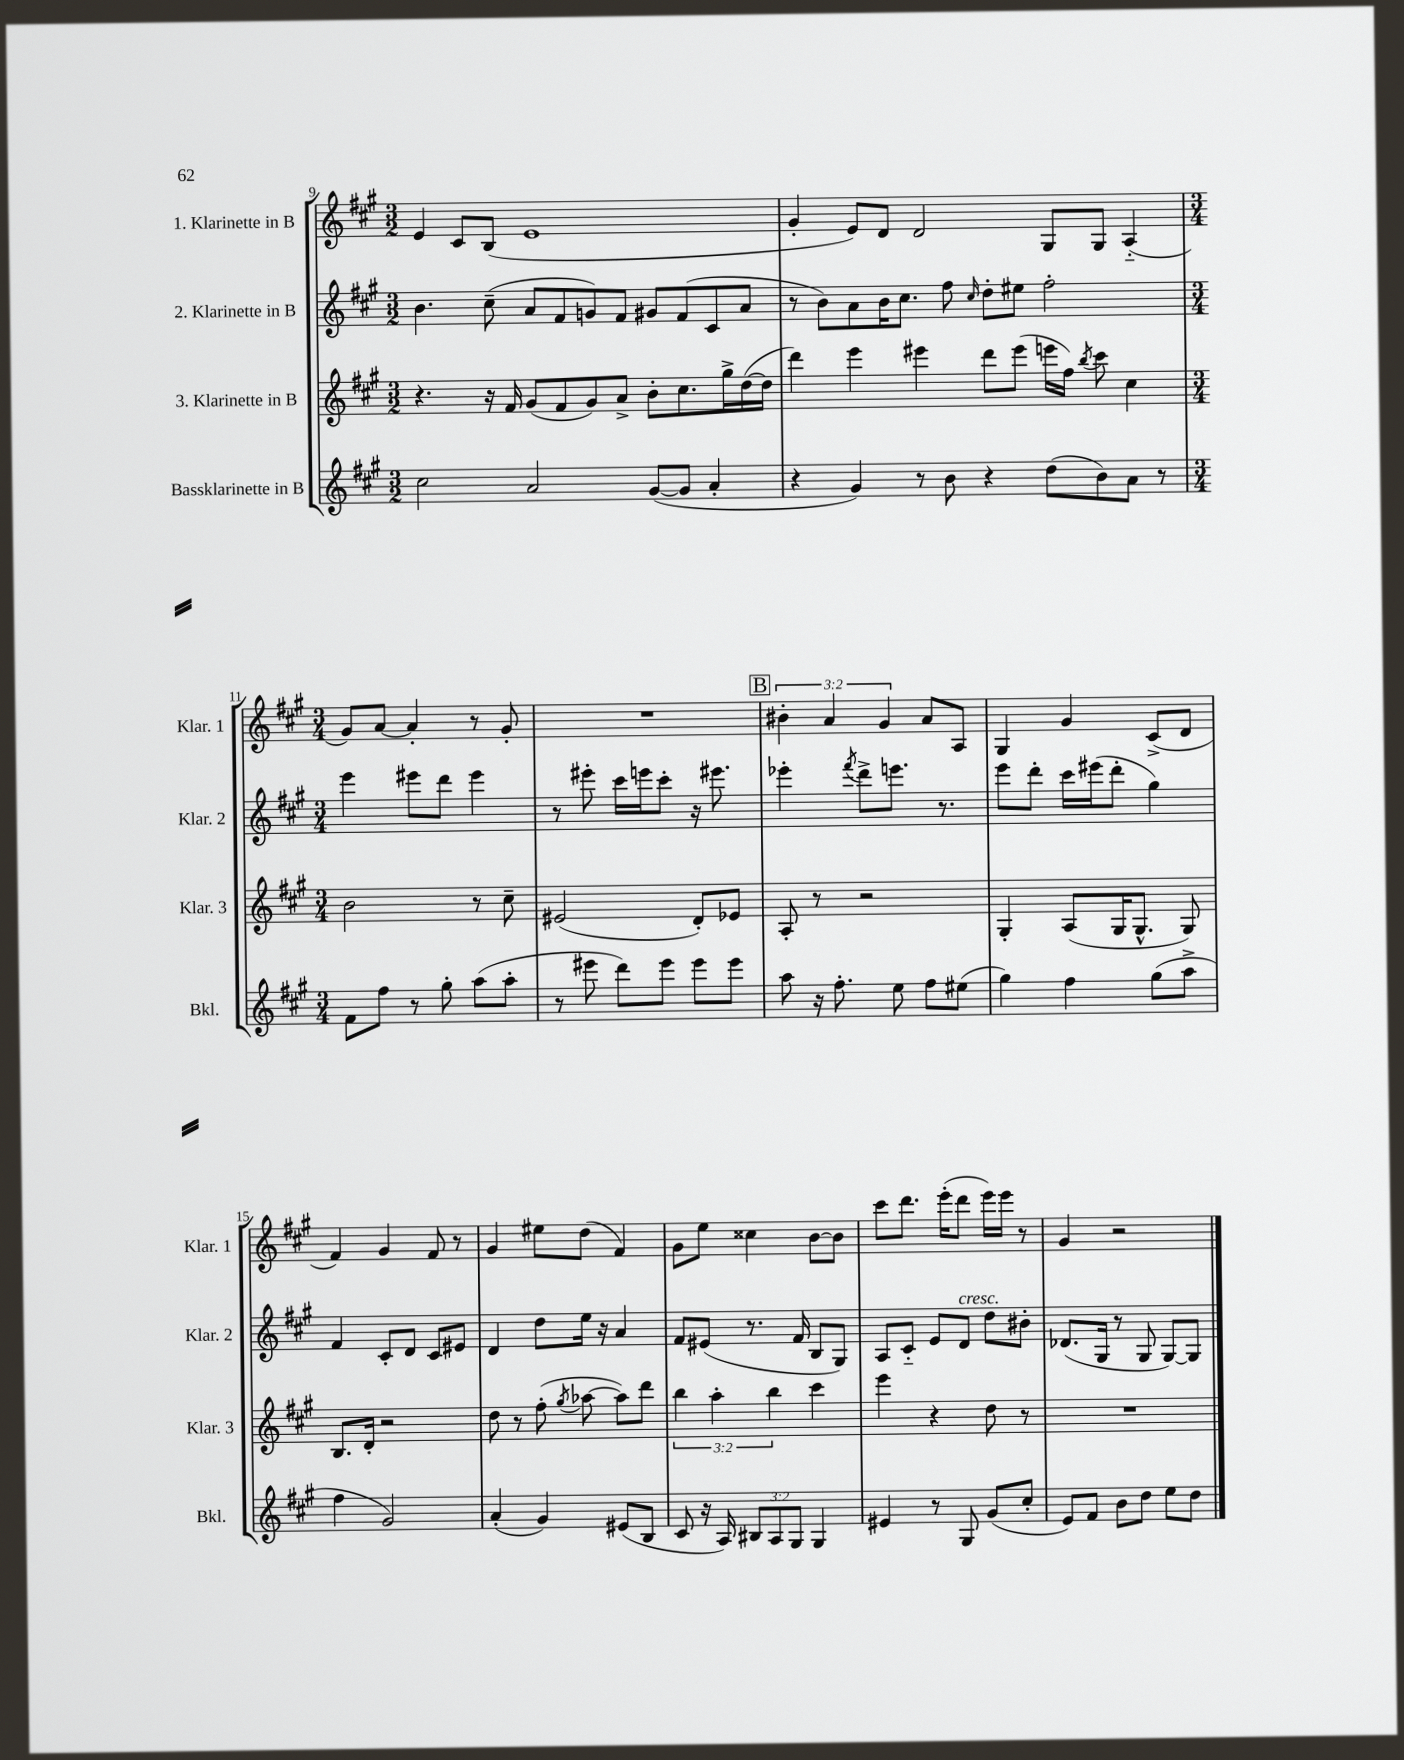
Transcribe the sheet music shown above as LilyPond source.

<<
\new StaffGroup <<
\new Staff = "s0" \with { instrumentName = "1. Klarinette in B" shortInstrumentName = "Klar. 1" } {
    \clef treble \key a \major \numericTimeSignature \time 3/2 \override Staff.TupletNumber.text = #tuplet-number::calc-fraction-text
    \autoBeamOff e'4 cis'8[ b8]( e'1 |
    gis'4-. e'8[) d'8] d'2 gis8[ gis8] a4-_( |
    \numericTimeSignature \time 3/4 gis'8[) a'8]~ a'4-. r8 gis'8-. |
    R2. |
    \mark \markup { \box "B" } \tuplet 3/2 { bis'4-. a'4 gis'4 } a'8[ a8] |
    gis4 gis'4 cis'8[->( d'8] |
    fis'4) gis'4 fis'8 r8 |
    gis'4 eis''8[ d''8]( fis'4) |
    gis'8[ e''8] cisis''4 b'8[~ b'8] |
    cis'''8[ d'''8.] e'''16[-.( d'''8] e'''16[) e'''16] r8 |
    gis'4 r2 \bar "|." |
}
\new Staff = "s1" \with { instrumentName = "2. Klarinette in B" shortInstrumentName = "Klar. 2" } {
    \clef treble \key a \major \numericTimeSignature \time 3/2
    \autoBeamOff b'4. cis''8--( a'8[ fis'8 g'8) fis'8] gis'8[ fis'8( cis'8 a'8] |
    r8 b'8[) a'8 b'16 cis''8.] fis''8 \grace { cis''16 } d''8[-. eis''8] fis''2-. |
    \numericTimeSignature \time 3/4 e'''4 eis'''8[ d'''8] eis'''4 |
    r8 eis'''8-. cis'''16[ e'''16 cis'''8]-. r16 eis'''8. |
    \mark \markup { \box "B" } ees'''4-. \acciaccatura { fis'''8 } d'''8[-> e'''8.] r8. |
    e'''8[ d'''8]-. cis'''16[ eis'''16( d'''8]-. gis''4) |
    fis'4 cis'8[-. d'8] cis'8[ eis'8] |
    d'4 d''8[ e''16] r16 a'4 |
    fis'8[ eis'8]( r8. fis'16 b8[ gis8]) |
    a8[ cis'8]-_ e'8[ d'8]^\markup { \italic "cresc." } d''8[ bis'8]-. |
    des'8.[( gis16] r8 gis8 gis8[~) gis8] \bar "|." |
}
\new Staff = "s2" \with { instrumentName = "3. Klarinette in B" shortInstrumentName = "Klar. 3" } {
    \clef treble \key a \major \numericTimeSignature \time 3/2 \override Staff.TupletNumber.text = #tuplet-number::calc-fraction-text
    \autoBeamOff r4. r16 fis'16 gis'8[( fis'8 gis'8) a'8]-> b'8[-. cis''8. gis''16-> d''16~( d''16] |
    d'''4) e'''4 eis'''4 d'''8[ eis'''8]( e'''16[ fis''16]) \acciaccatura { b''8 } cis'''8 cis''4 |
    \numericTimeSignature \time 3/4 b'2 r8 cis''8-- |
    eis'2( d'8[-.) ees'8] |
    \mark \markup { \box "B" } a8-. r8 r2 |
    gis4-. a8[( gis16 gis8.]-^ gis8) |
    b8.[ d'16]-. r2 |
    d''8 r8 fis''8-.( \acciaccatura { gis''8 } aes''8~ aes''8[) d'''8] |
    \tuplet 3/2 { b''4 a''4-. b''4 } cis'''4 |
    e'''4 r4 d''8 r8 |
    R2. \bar "|." |
}
\new Staff = "s3" \with { instrumentName = "Bassklarinette in B" shortInstrumentName = "Bkl." } {
    \clef treble \key a \major \numericTimeSignature \time 3/2 \override Staff.TupletNumber.text = #tuplet-number::calc-fraction-text
    \autoBeamOff cis''2 a'2 gis'8[~( gis'8] a'4-. |
    r4 gis'4) r8 b'8 r4 d''8[( b'8) a'8] r8 |
    \numericTimeSignature \time 3/4 fis'8[ fis''8] r8 gis''8-. a''8[( a''8]-. |
    r8 eis'''8 d'''8[) eis'''8] eis'''8[ eis'''8] |
    \mark \markup { \box "B" } a''8 r16 fis''8.-. e''8 fis''8[ eis''8]( |
    gis''4) fis''4 gis''8[( a''8]-> |
    fis''4 gis'2) |
    a'4-.( gis'4) eis'8[( b8] |
    cis'8 r16 a16) \tuplet 3/2 { bis8[ a8 gis8] } gis4 |
    eis'4 r8 gis8 gis'8[( cis''8]-. |
    e'8[) fis'8] b'8[ d''8] e''8[ d''8] \bar "|." |
}
>>
>>
\layout { \context { \Score currentBarNumber = #9 } }
